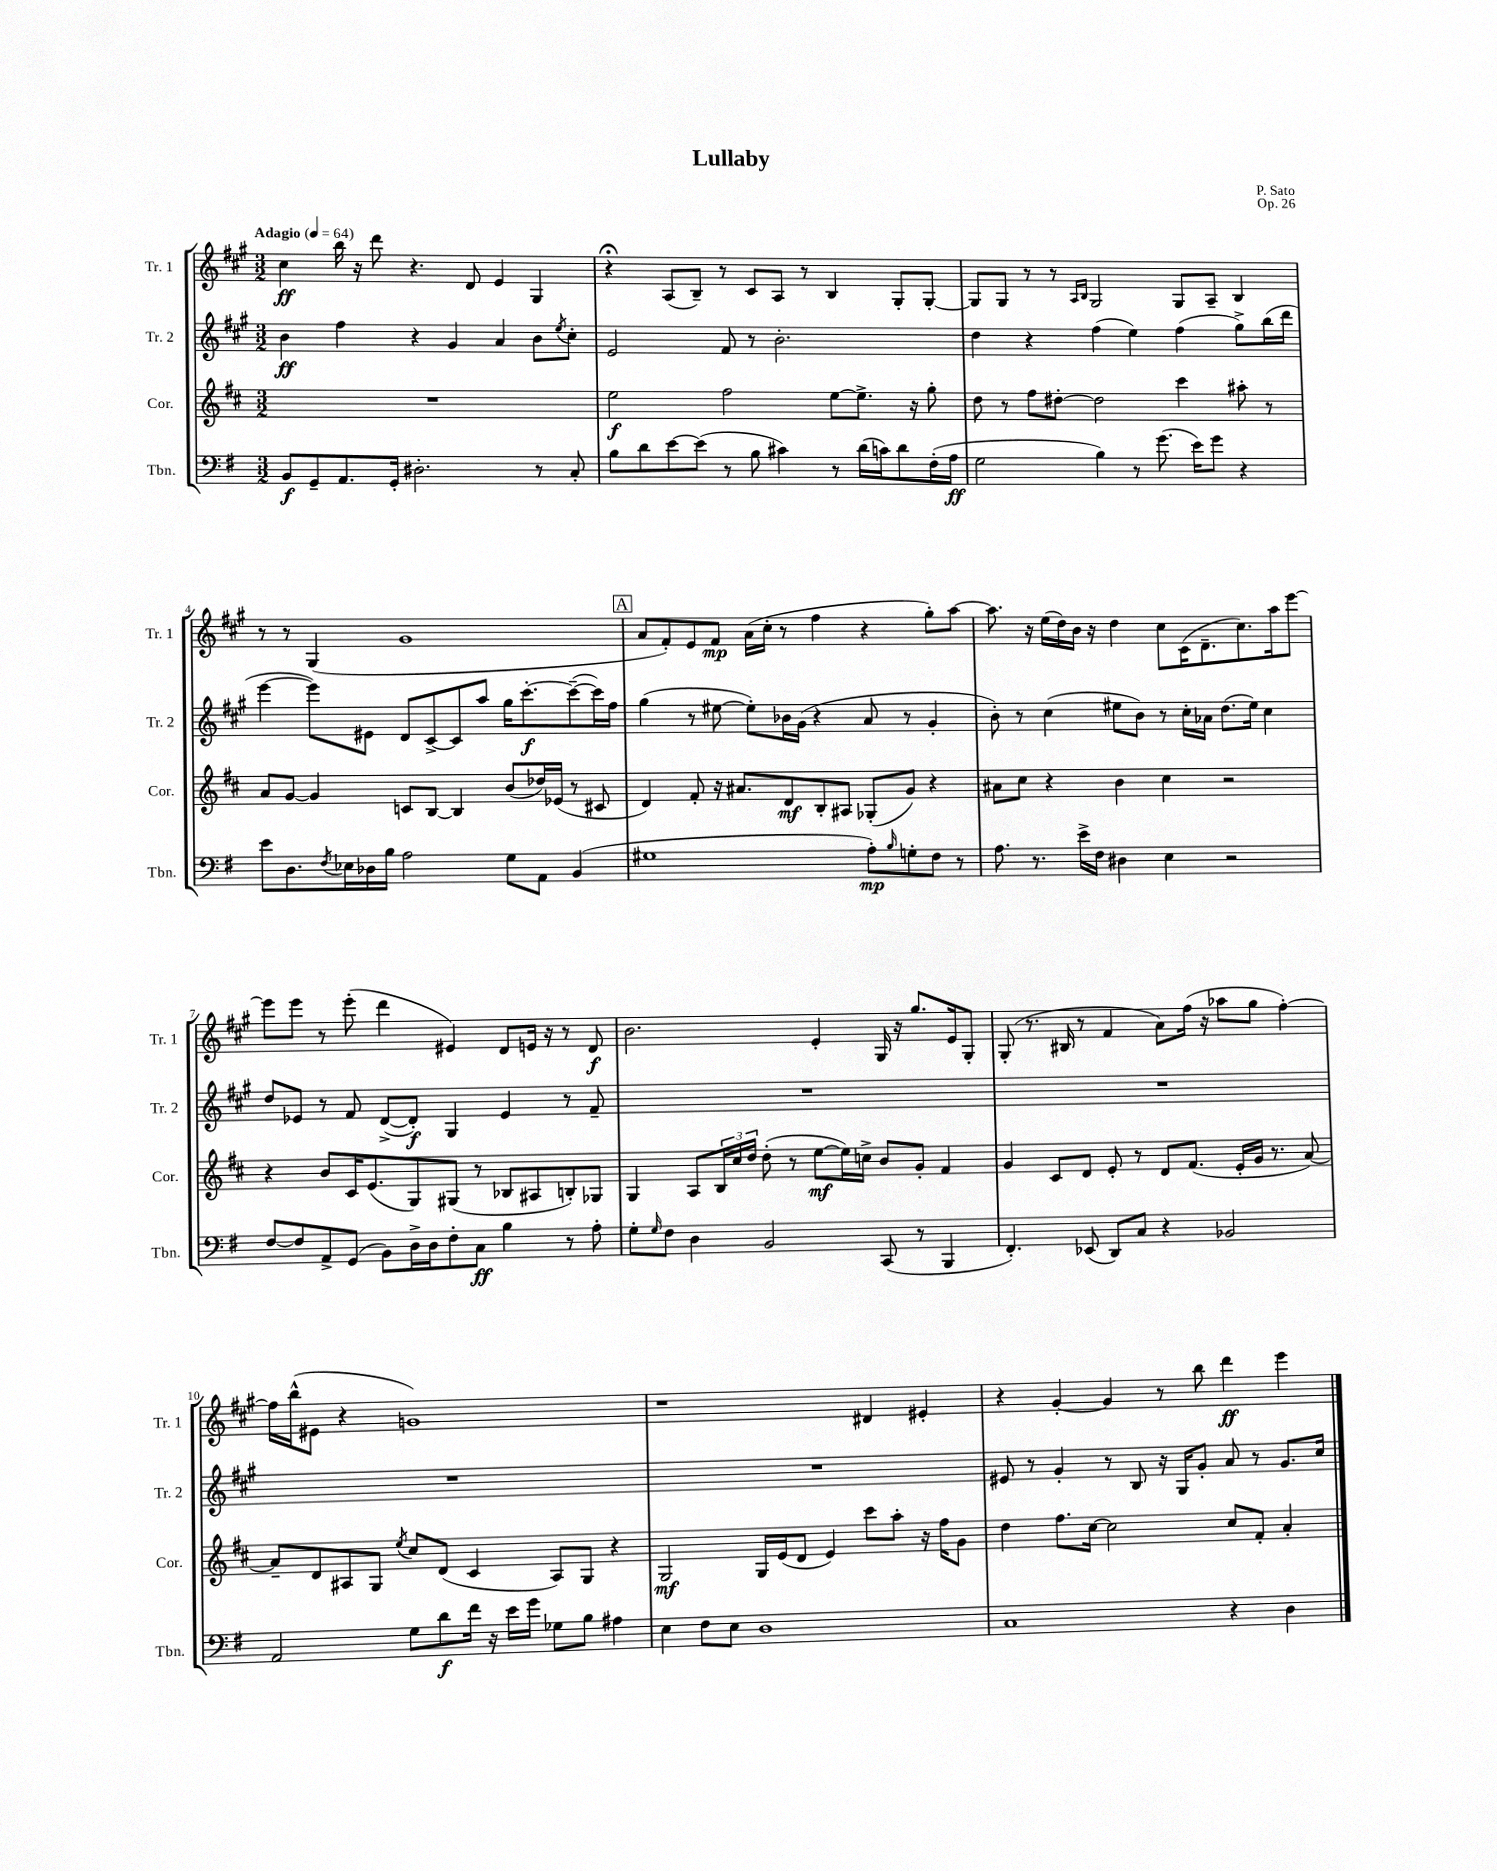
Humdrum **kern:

**kern	**kern	**kern	**kern
*staff4	*staff3	*staff2	*staff1
*clefF4	*clefG2	*clefG2	*clefG2
*k[f#]	*k[f#c#]	*k[f#c#g#]	*k[f#c#g#]
*M3/2	*M3/2	*M3/2	*M3/2
*MM64	*MM64	*MM64	*MM64
8BB	1.r	4b	4cc#
8GG~	.	.	.
8.AA	.	4ff#	16bb
.	.	.	16r
.	.	.	8ddd
16GG'	.	.	.
2.D#'	.	4r	4.r
.	.	4g#	.
.	.	.	8d
.	.	4a	4e
8r	.	8b	4G#
.	.	8qee	.
8C'	.	8cc#'	.
=	=	=	=
8B	2ee	2e	4r;
8d	.	.	.
[8e	.	.	(8A
(8e]	.	.	8B~)
8r	2ff#	8f#	8r
8B	.	8r	8c#
4c#)	.	2.b'	8A
.	.	.	8r
8r	[8ee	.	4B
(16d	8.ee^]	.	.
16c)	.	.	.
8d	.	.	8G#'
.	16r	.	.
(16F#'	8gg'	.	[8G#'
16A	.	.	.
=	=	=	=
2G	8dd	4dd	8G#]
.	8r	.	8G#
.	8ff#	4r	8r
.	[8dd#'	.	8r
.	.	.	16qqA
.	.	.	16qqB
4B)	2dd#]	(4ff#	2G#
8r	.	4ee)	.
(8.g	.	.	.
.	4ccc#	(4ff#	8G#
16e)	.	.	.
8g	.	.	8A~
4r	8aa#'	8gg#^)	4B
.	8r	(16bb	.
.	.	16ddd	.
=	=	=	=
8e	8a	[4eee	8r
8.D	[8g	.	8r
.	4g]	8eee])	(4G#
8qF#	.	.	.
16E-	.	.	.
16D-	.	8e#	.
16B	.	.	.
2A	8c	8d	1g#
.	[8B	[8c#^	.
.	4B]	8c#]	.
.	.	8aa	.
8G	(8b	16gg#	.
.	.	[8.ccc#'	.
8AA	16dd-)	.	.
.	(16e-	.	.
(4BB	8r	(8ccc#~_	.
.	8c#	16ccc#])	.
.	.	16ff#	.
=	=	=	=
1G#	4d)	(4gg#	8a
.	.	.	8f#')
.	8f#'	8r	8e
.	16r	[8ee#	8f#
.	8.a#	.	.
.	.	8ee#'])	(16a
.	.	.	16cc#'
.	8d	16b-	8r
.	.	(16g#	.
.	8B'	4r	4ff#
.	8A#	.	.
8A')	(8G-'	8a	4r
16qqB	.	.	.
8G'	8g)	8r	.
8F#	4r	4g#'	8gg#')
8r	.	.	[8aa
=	=	=	=
8.A	8a#	8b')	8.aa]
.	8cc#	8r	.
8.r	.	.	16r
.	4r	(4cc#	(16ee
.	.	.	16dd)
16e^	.	.	16b
16F#	.	.	16r
4D#	4b	8ee#	4dd
.	.	8b)	.
4E	4cc#	8r	8cc#
.	.	16cc#'	(16c#
.	.	16a-	8.d~
2r	2r	(8.dd	.
.	.	.	8.cc#)
.	.	16ee#)	.
.	.	4cc#	.
.	.	.	16aa
.	.	.	[8eee
=	=	=	=
[8F#	4r	8dd	8eee]
8F#]	.	8e-	8eee
8AA^	8b	8r	8r
(8GG	16c#	8f#	(8eee'
.	(8.e	.	.
8BB)	.	([8d^	4ddd
16D^	8G)	8d'])	.
16D	.	.	.
8F#'	(8G#	4G#	4e#)
8C	8r	.	.
4B	8B-	4e-	8d
.	8A#	.	16e
.	.	.	16r
8r	8B')	8r	8r
8A'	8G-	8f#~	8d
=	=	=	=
8G'	4G	1.r	2.b
16qqG	.	.	.
8F#	.	.	.
4D	8A	.	.
.	24B	.	.
.	24cc#	.	.
.	24dd	.	.
2BB	(8dd'	.	.
.	8r	.	.
.	[8ee	.	4e'
.	16ee])	.	.
.	16cc^	.	.
(8CC	8b	.	16G#
.	.	.	16r
8r	8g'	.	8.gg#
4BBB	4f#	.	.
.	.	.	16e
.	.	.	8G#'
=	=	=	=
4.FF#')	4g	1.r	(8G#'
.	.	.	8.r
.	8c#	.	.
.	.	.	16B#
(8EE-	8d	.	8r
8DD)	8e'	.	4f#
8C	8r	.	.
4r	8d	.	8a)
.	(8.f#	.	(16ff#
.	.	.	16r
2BB-	.	.	8aa-
.	16e'	.	.
.	16g	.	8gg#
.	8.r	.	.
.	.	.	[4ff#')
.	[8a)	.	.
=	=	=	=
2AA	8a~]	1.r	16ff#]
.	.	.	(16bb^^
.	8d	.	8e#
.	8A#	.	4r
.	8G	.	.
.	8qee	.	.
8G	8cc#	.	1g)
8d	(8d	.	.
16f#	4c#	.	.
16r	.	.	.
16e	.	.	.
16g	.	.	.
8G-	8A#)	.	.
8B	8G	.	.
4A#	4r	.	.
=	=	=	=
4E	2G	1.r	1r
8F#	.	.	.
8E	.	.	.
1D	16G	.	.
.	(16e	.	.
.	8d	.	.
.	4e)	.	.
.	8ccc#	.	4d#
.	8aa'	.	.
.	16r	.	4e#'
.	16ff#	.	.
.	8g	.	.
=	=	=	=
1C	4dd	8e#	4r
.	.	8r	.
.	8.ff#	4g#'	[4g#'
.	[16cc#	.	.
.	2cc#]	8r	4g#]
.	.	8B	.
.	.	16r	8r
.	.	16G#	.
.	.	8g#'	8bb
4r	8cc#	8a	4ddd
.	8f#'	8r	.
4D	4a'	8.g#	4eee
.	.	16cc#	.
==	==	==	==
*-	*-	*-	*-
